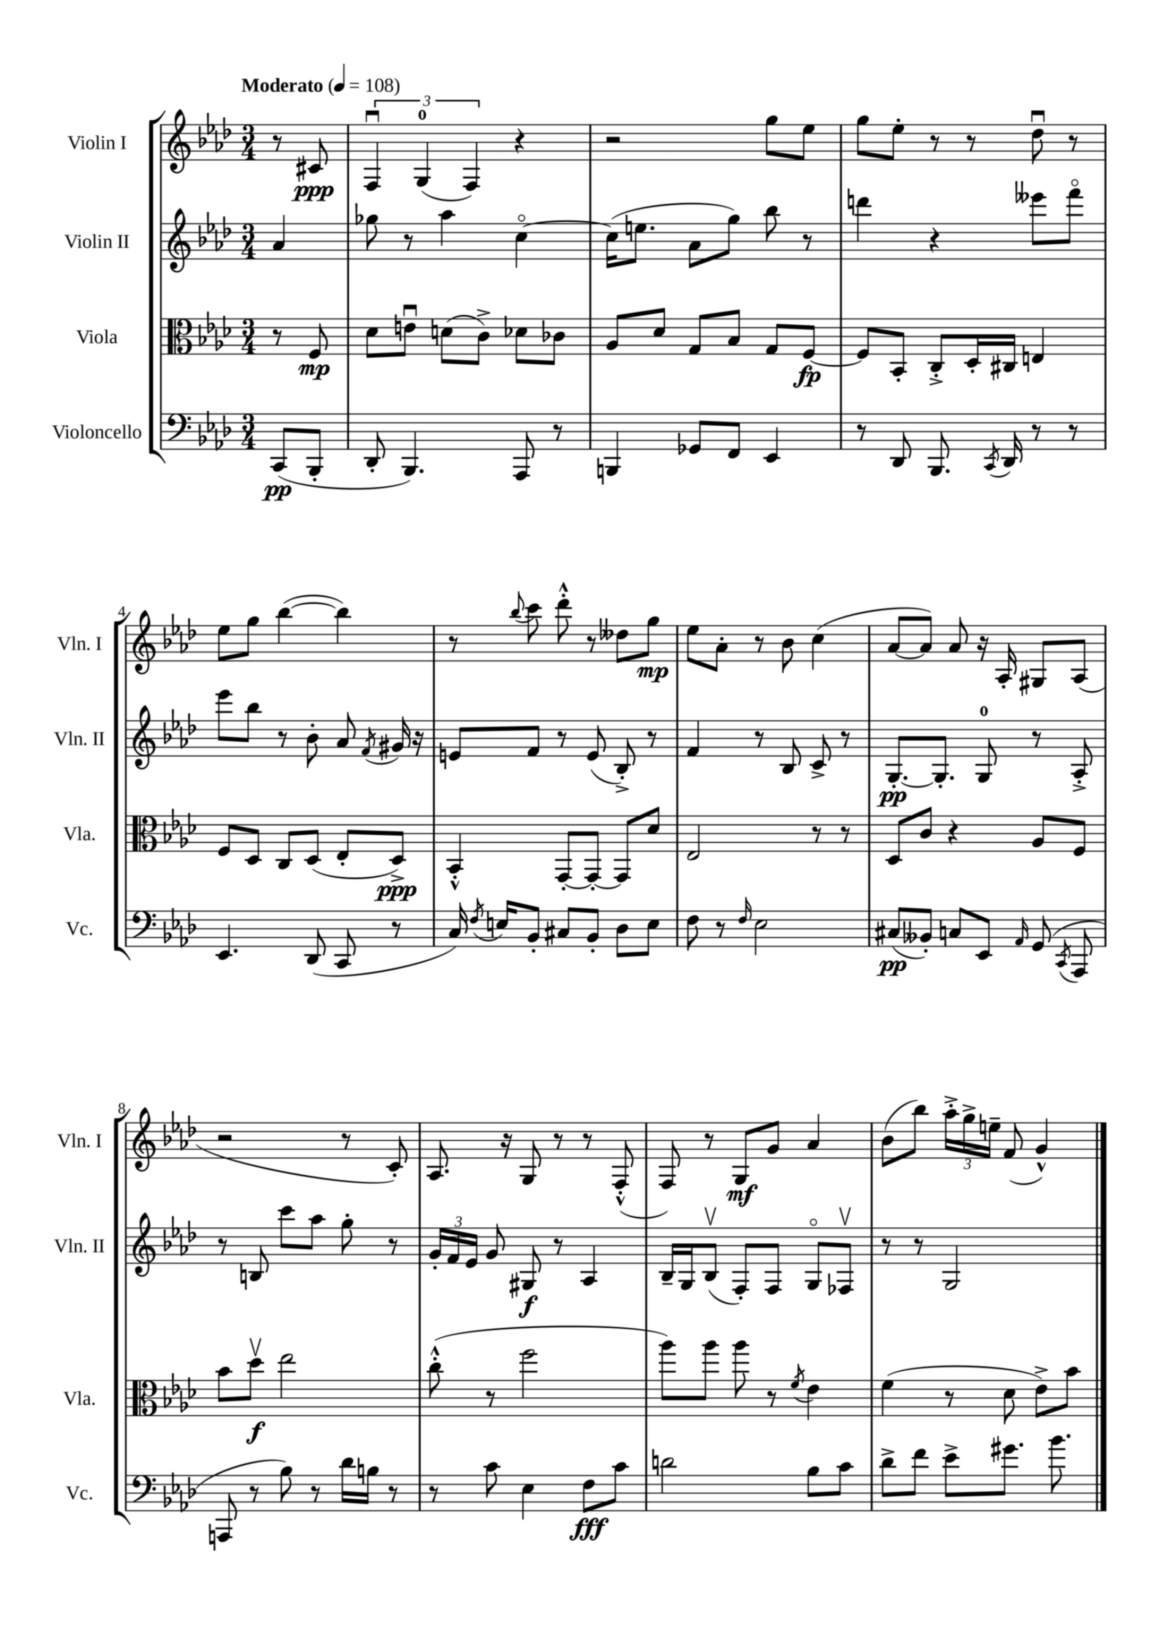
<<
\new StaffGroup <<
\new Staff = "s0" \with { instrumentName = "Violin I" shortInstrumentName = "Vln. I" } {
    \clef treble \key aes \major \numericTimeSignature \time 3/4 \partial 4 \tempo "Moderato" 4 = 108
    \autoBeamOff r8 cis'8\ppp |
    \tuplet 3/2 { f4\downbow g4-0( f4) } r4 |
    r2 g''8[ ees''8] |
    g''8[ ees''8]-. r8 r8 des''8\downbow r8 |
    ees''8[ g''8] bes''4~( bes''4) |
    r8 \appoggiatura { bes''8 } c'''8 des'''8-.-^ r8 deses''8[ g''8]\mp |
    ees''8[ aes'8]-. r8 bes'8 c''4( |
    aes'8[~ aes'8]) aes'8 r16 aes16-. gis8[ aes8]( |
    r2 r8 c'8-.) |
    aes8. r16 g8 r8 r8 f8-.-^( |
    f8) r8 g8[\mf g'8] aes'4 |
    bes'8[( bes''8]) \tuplet 3/2 { aes''16[-.-> g''16-> e''16]-- } f'8( g'4-^) \bar "|." |
}
\new Staff = "s1" \with { instrumentName = "Violin II" shortInstrumentName = "Vln. II" } {
    \clef treble \key aes \major \numericTimeSignature \time 3/4 \partial 4
    \autoBeamOff aes'4 |
    ges''8 r8 aes''4 c''4~\flageolet |
    c''16[( e''8.] aes'8[ g''8]) bes''8 r8 |
    d'''4 r4 eeses'''8[ f'''8]\flageolet |
    ees'''8[ bes''8] r8 bes'8-. aes'8 \acciaccatura { f'8 } gis'16 r16 |
    e'8[ f'8] r8 e'8( bes8-.->) r8 |
    f'4 r8 bes8 c'8-> r8 |
    g8.[~-.\pp g8.]-. g8-0 r8 aes8-.-> |
    r8 b8 c'''8[ aes''8] g''8-. r8 |
    \tuplet 3/2 { g'16[-. f'16 ees'16] } g'8 gis8\f r8 aes4 |
    bes16[-- g16 bes8]\upbow( f8[-.) f8] g8[\flageolet fes8]\upbow |
    r8 r8 g2 \bar "|." |
}
\new Staff = "s2" \with { instrumentName = "Viola" shortInstrumentName = "Vla." } {
    \clef alto \key aes \major \numericTimeSignature \time 3/4 \partial 4
    \autoBeamOff r8 f8\mp |
    des'8[ e'8]\downbow d'8[( c'8]->) des'8[ ces'8] |
    aes8[ des'8] g8[ bes8] g8[ f8]~\fp |
    f8[ bes,8]-. c8[-.-> des16-. cis16] e4 |
    f8[ des8] c8[ des8]( ees8[-. des8]->\ppp) |
    bes,4-.-^ g,8[~-. g,8]~-. g,8[ des'8] |
    ees2 r8 r8 |
    des8[ c'8] r4 aes8[ f8] |
    bes'8[ des''8]\upbow\f ees''2 |
    c''8-.-^( r8 f''2 |
    aes''8[) aes''8] aes''8 r8 \acciaccatura { f'8 } ees'4 |
    f'4( r8 des'8 ees'8[->) bes'8] \bar "|." |
}
\new Staff = "s3" \with { instrumentName = "Violoncello" shortInstrumentName = "Vc." } {
    \clef bass \key aes \major \numericTimeSignature \time 3/4 \partial 4
    \autoBeamOff c,8[\pp( bes,,8]-. |
    des,8-. bes,,4.) aes,,8 r8 |
    b,,4 ges,8[ f,8] ees,4 |
    r8 des,8 bes,,8. \acciaccatura { c,8 } des,16 r8 r8 |
    ees,4. des,8( c,8 r8 |
    c16) \acciaccatura { f8 } e16[ bes,8]-. cis8[ bes,8]-. des8[ e8] |
    f8 r8 \grace { f16 } ees2 |
    cis8[\pp( beses,8]-.) c8[ ees,8] \grace { aes,16 } g,8( \acciaccatura { c,8 } aes,,8 |
    a,,8 r8 bes8) r8 des'16[ b16] r8 |
    r8 c'8 ees4 f8[\fff c'8] |
    d'2 bes8[ c'8] |
    des'8[-> f'8] ees'8[-> gis'8.] bes'8. \bar "|." |
}
>>
>>
